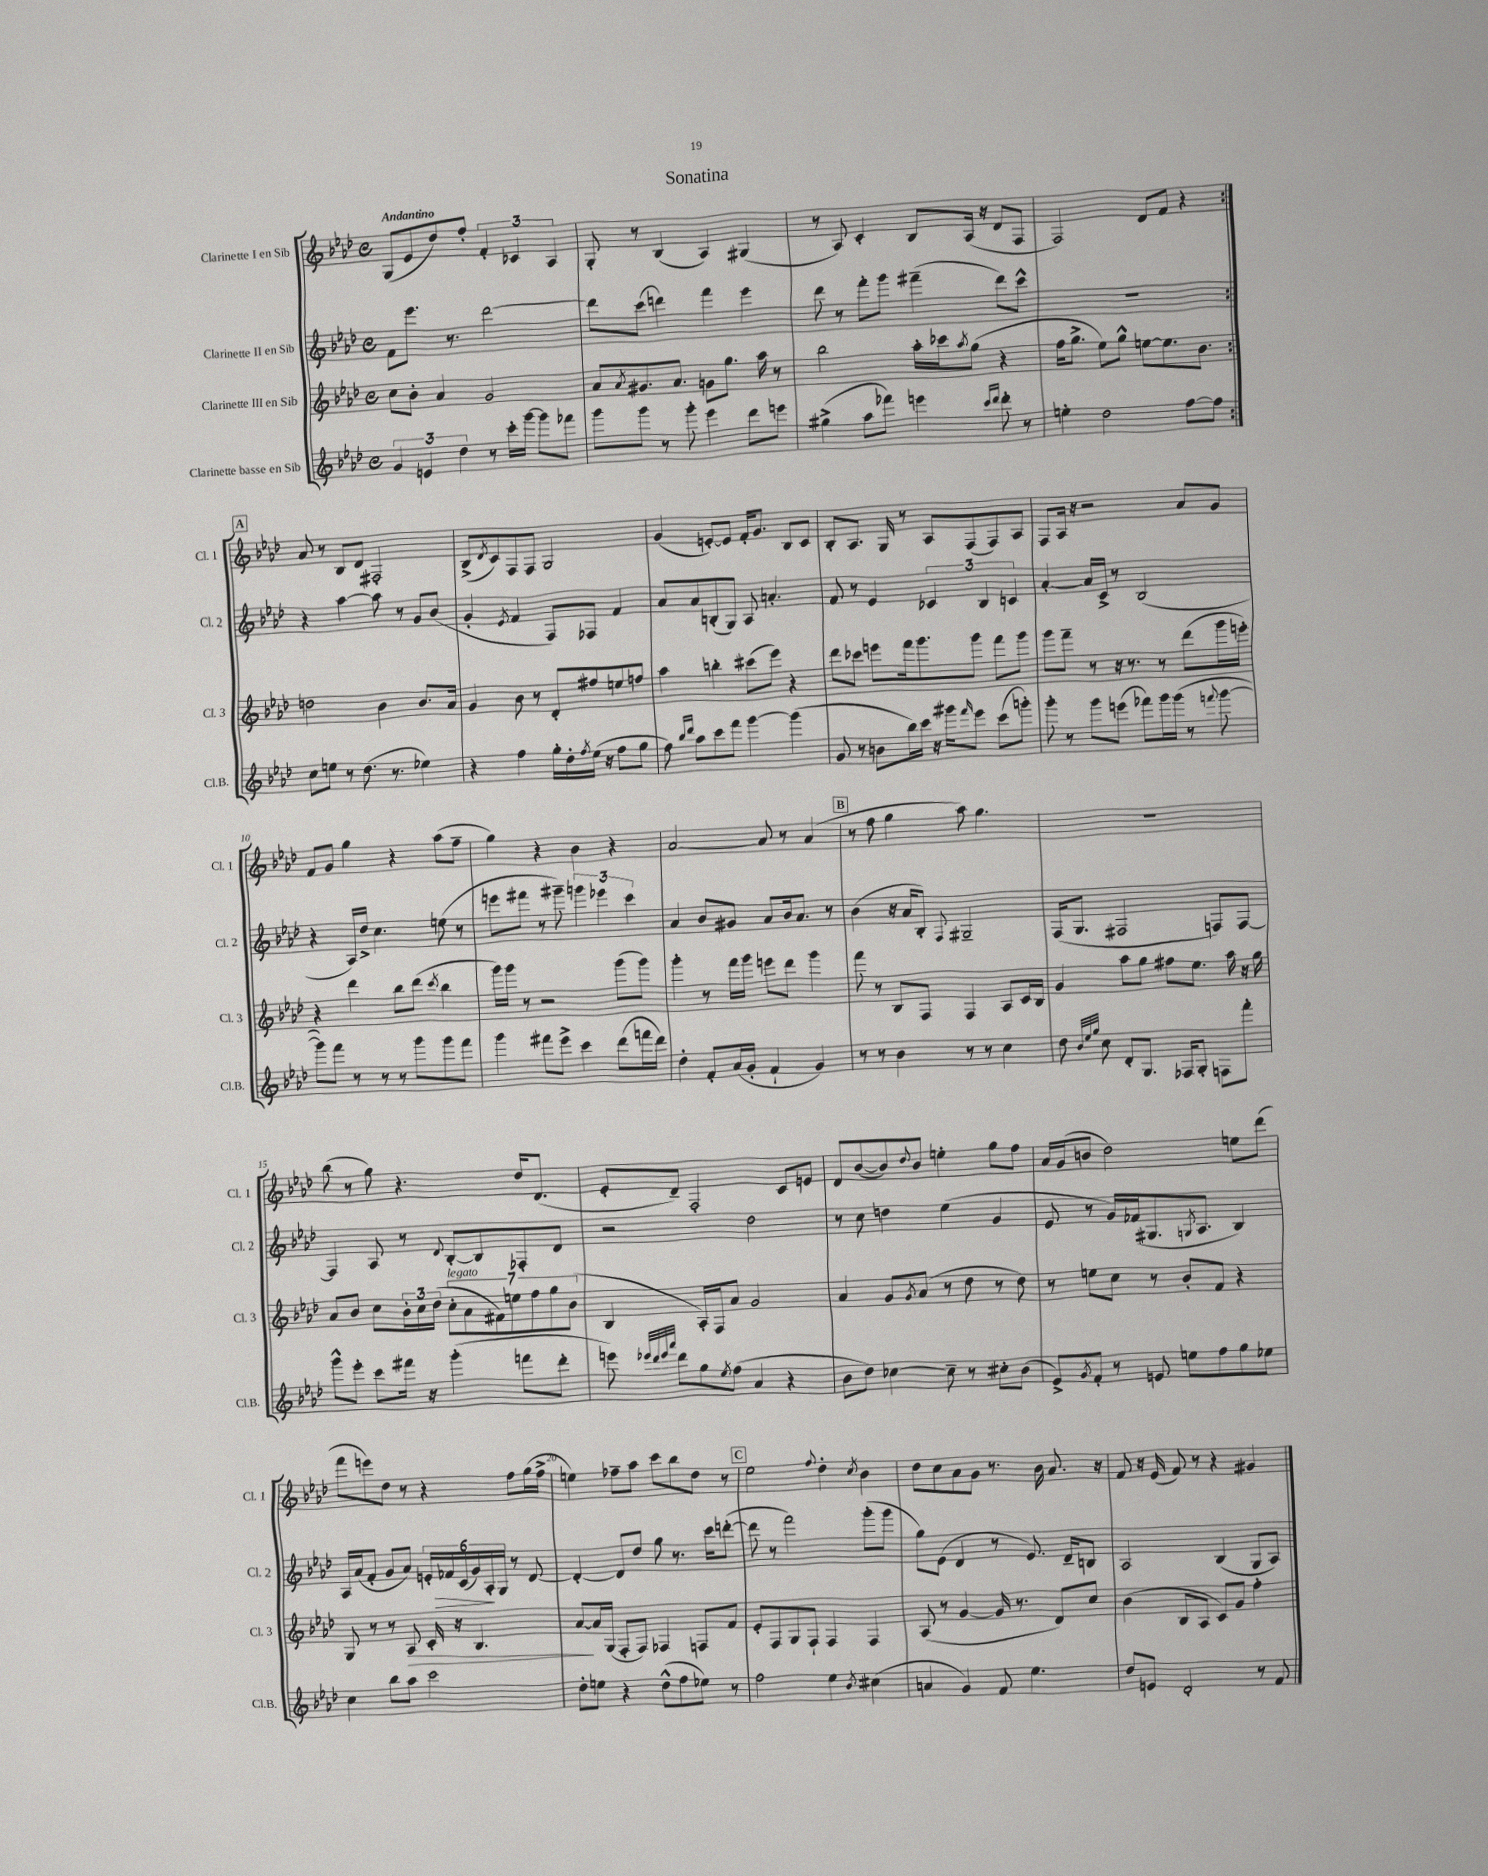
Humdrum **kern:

**kern	**kern	**kern	**kern
*staff4	*staff3	*staff2	*staff1
*clefG2	*clefG2	*clefG2	*clefG2
*k[b-e-a-d-]	*k[b-e-a-d-]	*k[b-e-a-d-]	*k[b-e-a-d-]
*M4/4	*M4/4	*M4/4	*M4/4
*met(c)	*met(c)	*met(c)	*met(c)
6g/	8cc\L	8f\L	(8G/L
.	8b-'\J	8.eee-\J	8e-/
6e/	.	.	.
.	4a-/	.	8dd-/)
.	.	8.r	.
6dd-\	.	.	.
.	.	.	8ff'/J
8r	2g/	[2ddd-\	6f'/
16ccc'\LL	.	.	.
.	.	.	6c-/
[16ggg\JJ	.	.	.
8ggg\]L	.	.	.
.	.	.	6A-/
8fff-\J	.	.	.
=	=	=	=
8ggg\L	8a-/L	8ddd-\]L	8G'/
.	8qa-/	.	.
8ggg\J	8.g#/	(8ccc\J	8r
8r	.	4ddd\)	(4B-/
.	8.a-/J	.	.
8ggg'\	.	.	.
4eee-\	8g\L	4fff\	4A-/)
.	8.gg\J	.	.
8ddd-\L	.	4eee-\	(4G#/
.	16aa-\	.	.
8eee\J	8r	.	.
=	=	=	=
(4gg#^\	2bb-\	8ddd-\	8r
.	.	8r	8A-/)
8aa-\L	.	8fff'\L	4c'/
8fff-\J)	.	8ggg\J	.
4eee\	16aa-'\LL	(4fff#~\	8B-/L
.	16ccc-\J	.	.
.	8qaa-/	.	.
.	(8gg\J	.	(16A-/Jk
.	.	.	16r
16qqccc/LL	.	.	.
16qqddd-/JJ	.	.	.
8ddd-'\	4r	8ddd-\L)	8d-/L
8r	.	8ccc^^\J	8F/J
=	=	=	=
4ee'\	16ff\LK	1r	2F/)
.	8.gg^\J	.	.
2dd-\	8ee-\L)	.	.
.	8gg^^\J	.	.
.	[8ee\L	.	8d-/L
.	8.ee\]	.	8f/J
[8ff\L	.	.	4r
.	8.b-\J	.	.
8ff\]J	.	.	.
=:|!	=:|!	=:|!	=:|!
8cc\L	2dd\	4r	8a-/
8ee\J	.	.	8r
8r	.	[4aa-\	8B-/L
(8.dd-\	.	.	8d-/J
.	4b-\	8aa-\]	2F#'/
8.r	.	.	.
.	.	8r	.
4ee-\)	8.b-/L	8g/L	.
.	.	(8b-/J	.
.	16a-/Jk	.	.
=	=	=	=
4r	4g/	4g'/	(8B-^/L
.	.	.	8qd-/
.	.	.	8c/)
.	.	8qe-/	.
4ff\	8b-\	4f/	8F/
.	8r	.	8F/J
16gg'\LL	8d-'/L	8F/L)	2G/
16dd-'\	.	.	.
8qff/	.	.	.
(16ee-\JJ	8ff#/	8F-/J	.
16r	.	.	.
8ff\L	8ee/	4f/	.
8gg\J	8ff/J	.	.
=	=	=	=
8ff\)	4aa-\	8a-/L	(4g/
16qqbb-/LL	.	.	.
16qqddd-/JJ	.	.	.
8aa-\L	.	8a-/	.
8ccc\	4bb'\	(8B'/	[8e'/L)
8fff\J	.	8G/J)	8e/]J
[4ggg\	(8ccc#\L	8A-/	16f'/LK
.	.	.	8.g/J
.	8eee-\J)	4.a'/	.
(4ggg\]	4r	.	8B-/L
.	.	.	8c/J
=	=	=	=
8g/	8ddd-\L	8f/	8B-'/L
8r	8ccc-\J	8r	8.A-/J
8b\L	8eee\L	4e-/	.
.	.	.	16G/
16bb-\L)	16fff\k	.	8r
16ccc\JJ	8.ggg\	.	.
16r	.	6c-/	8A-/L
16ggg#\LK	.	.	.
16qqfff/	.	.	.
8eee-\J	8ggg\J	.	(8F/
.	.	6B-/	.
(8ccc\L	8fff\L	.	8F/)
.	.	6c/	.
8ggg'\J)	8ggg\J	.	8A-/J
=	=	=	=
8ggg'\	8ggg\L	[4a-'/	8F/L
8r	8fff~\J	.	16A-/Jk
.	.	.	16r
8ggg\L	8r	16a-/]LL	2r
.	.	16c^/JJ	.
(8eee\J	16r	8r	.
.	8.r	.	.
8fff-\L)	.	(2B-/	.
16ggg\L	8r	.	.
(16ggg\JJ	.	.	.
8r	(8ddd-\L	.	8a-/L
8qqfff/	.	.	.
[8ggg\	16ggg\L	.	8g/J
.	16eee'\JJ)	.	.
=	=	=	=
8ggg\]L)	4r	4r	8f/L
8fff\J	.	.	8g/J
8r	4ddd-\	16A-/LL)	4gg\
.	.	16dd-^/JJ	.
8r	.	4.cc\	.
8r	8bb-\L	.	4r
8ggg\L	(8ddd-\J	.	.
.	8qccc/	.	.
8ggg\	4bb-\	(8ee\	(8aa-\L
8fff\J	.	8r	8ff~\J
=	=	=	=
4ggg\	16ggg\LL)	8eee\L	4gg\)
.	16ggg\JJ	.	.
.	8r	8fff#\J	.
8fff#\L	2r	8r	4r
8eee-^\J	.	8ggg#~\)	.
4ccc\	.	6ggg\	4b-\
.	.	6eee-\	.
(8ddd-\L	(8ggg\L	.	4r
.	.	6ccc\	.
16fff\L	8ggg\J)	.	.
16ddd-\JJ)	.	.	.
=	=	=	=
4dd-'\	4ggg'\	4a-/	[2a-/
8f'/L	8r	8b-/L	.
(16a-/L	16fff\LL	8g#/J	.
16g'/JJ	16ggg\JJ	.	.
4f`/	8eee\L	8a-/L	8a-/]
.	8ddd-\J	16b-/k	8r
.	.	8.a-/J	.
4g/)	4ggg\	.	(4a-/
.	.	8r	.
=	=	=	=
8r	8fff\	(4b-\	8r
8r	8r	.	8ff\
4b-\	8B-/L	16r	4gg\
.	.	16a-/LK	.
.	8F/J	8B-'/J)	.
.	.	8qqF/	.
8r	4F/	2G#~/	8aa-\)
8r	.	.	4.gg\
4cc\	8A-/L	.	.
.	16c/L	.	.
.	16B-/JJ	.	.
=	=	=	=
8dd-\	4g/	(16F/LK	1r
.	.	8.G/J	.
32qqb-/LLL	.	.	.
32qqee-/	.	.	.
32qqgg/JJJ	.	.	.
8cc\	.	.	.
8d-'/L	8aa-\L	2F#/	.
8.G/J	8gg\J	.	.
.	8ff#\L	.	.
16F-/LK	.	.	.
8G'/J	8.ee-\J	.	.
8F\L	.	8F/L)	.
.	16aa-\	.	.
8fff'\J	16r	[8F/J	.
.	16gg\	.	.
=	=	=	=
8ggg^^\L	8a-/L	4F/]	(8bb-\
8eee-'\J	8b-/J	.	8r
8ccc\L	8cc\L	8A-/	8gg\)
16fff#\Jk	24b-'\L	8r	4.r
.	24cc\	.	.
16r	.	.	.
.	(24dd-\JJ	.	.
.	.	8qqd-/	.
(4ggg'\	14cc'\L	[8B-'/L	.
.	14a-\	.	.
.	.	8B-/]	.
.	14f#\)	.	.
.	14ee\	.	.
8fff\L	.	8F-'/	16dd-/LK
.	14ff\	.	.
.	.	.	(8.d-/J
.	14gg\	.	.
8ddd-'\J	.	8d-/J	.
.	(14b-\J	.	.
=	=	=	=
8eee\)	4B-/	2r	8e-'/L
32qqeee-/LLL	.	.	.
32qqddd-/	.	.	.
32qqeee-/	.	.	.
32qqaaa-/JJJ	.	.	.
8ddd-\L	.	.	8d-~/J)
8gg\	16A-'/LL)	.	2F'/
.	16F/J	.	.
8qee-/	.	.	.
(8ff\J	8a-/J	.	.
4a-/	2g/	2dd-\	.
4r	.	.	8c/L
.	.	.	8e/J
=	=	=	=
8b-\L	4a-/	8r	8d-/L
8dd-\J)	.	8cc\	([8b-/
[4cc-\	8g/L	4dd\	8b-/])
.	8qg/	.	8qqdd-/
.	(8a-/J	.	8b-/J
8cc-~\]	8r	(4ee-\	4ee'\
8r	8dd-\	.	.
8cc#'\L	8r	4g/	8gg\L
(8b-\J	8dd-\)	.	8ff\J
=	=	=	=
8e-^/L)	8r	8e-/	16a-/LL
.	.	.	(16g/J
8qg/	.	.	.
8f'/J	8ee\L	8r	8b/J
8r	8cc\J	16g/LL)	2dd-\)
.	.	(16f-/J	.
8e/	8r	8.G#/	.
8ee\L	8b-'/L	.	.
.	.	8qG/	.
.	.	8.A-/J	.
8ff\	8f/J	.	.
8gg\	4r	4B-/)	8ee\L
8ee-\J	.	.	(8ddd-\J
=	=	=	=
4cc\	8G/	16A-/LL	8fff\L
.	.	(16a-/J	.
.	8r	8f'/J	8eee\)
8bb-\L	8r	8g/L	8dd-\J
8aa-\J	8A-/	8a-/J)	8r
2ccc\	16c'/	24e'/LL	4r
.	.	24f-/	.
.	16r	.	.
.	.	(24c/	.
.	4.B-/	24g/)	.
.	.	24A-'/	.
.	.	24G/JJ	.
.	.	8r	8ff\L
.	.	[8d-/	(16gg\L
.	.	.	16ff^\JJ
=	=	=	=
8dd-'\L	[8a-/L	4d-'/_	4ee\)
8ee\J	16a-/]L	.	.
.	(16G/JJ	.	.
4r	8F'/L	8d-/]L	8ff-~\L
.	8F/J)	8dd-/J	8aa-\J
(8dd-^^\L	4F-/	8gg\	8ccc\L
8ff\	.	8.r	8bb-\
8ee-\J)	8F/L	.	8dd-\J
.	.	16ccc\LK	.
8r	8f/J	([8ddd'\J	8r
=	=	=	=
2ff\	8e-'/L	8ddd\]	2ee-\
.	8F/	8r	.
.	8G/	2fff\)	.
.	8F`/J	.	.
.	.	.	8qqff/
4ee-\	4F/	.	4dd-'\
8qb-/	.	.	8qcc/
(4cc#\	4F/	(8ggg'\L	4b-\
.	.	8ggg\J	.
=	=	=	=
4a/	(8A-/	8gg\L)	8dd-\L
.	8r	(8e-\J	8cc\
4g/)	[4g/	4d-/	8a-\
.	.	.	8g\J
8f/	16g/]	8r	8.r
.	8.r	.	.
4.ee-\	.	8.e-/)	.
.	.	.	16b-\
.	8d-/L)	.	8.a-/
.	.	16d-~/LK	.
.	8cc/J	8B/J	.
.	.	.	16r
=	=	=	=
8dd-/L	(4b-\	2A-/	8f/
8e/J	.	.	16r
.	.	.	(16e-/
2d-'/	8B-/L	.	8f/)
.	8A-/J	.	8r
.	8c/L)	(4B-/	4r
.	8g/J	.	.
8r	4ff'\	8G/L	4g#/
8f/	.	8A-/J)	.
==	==	==	==
*-	*-	*-	*-
